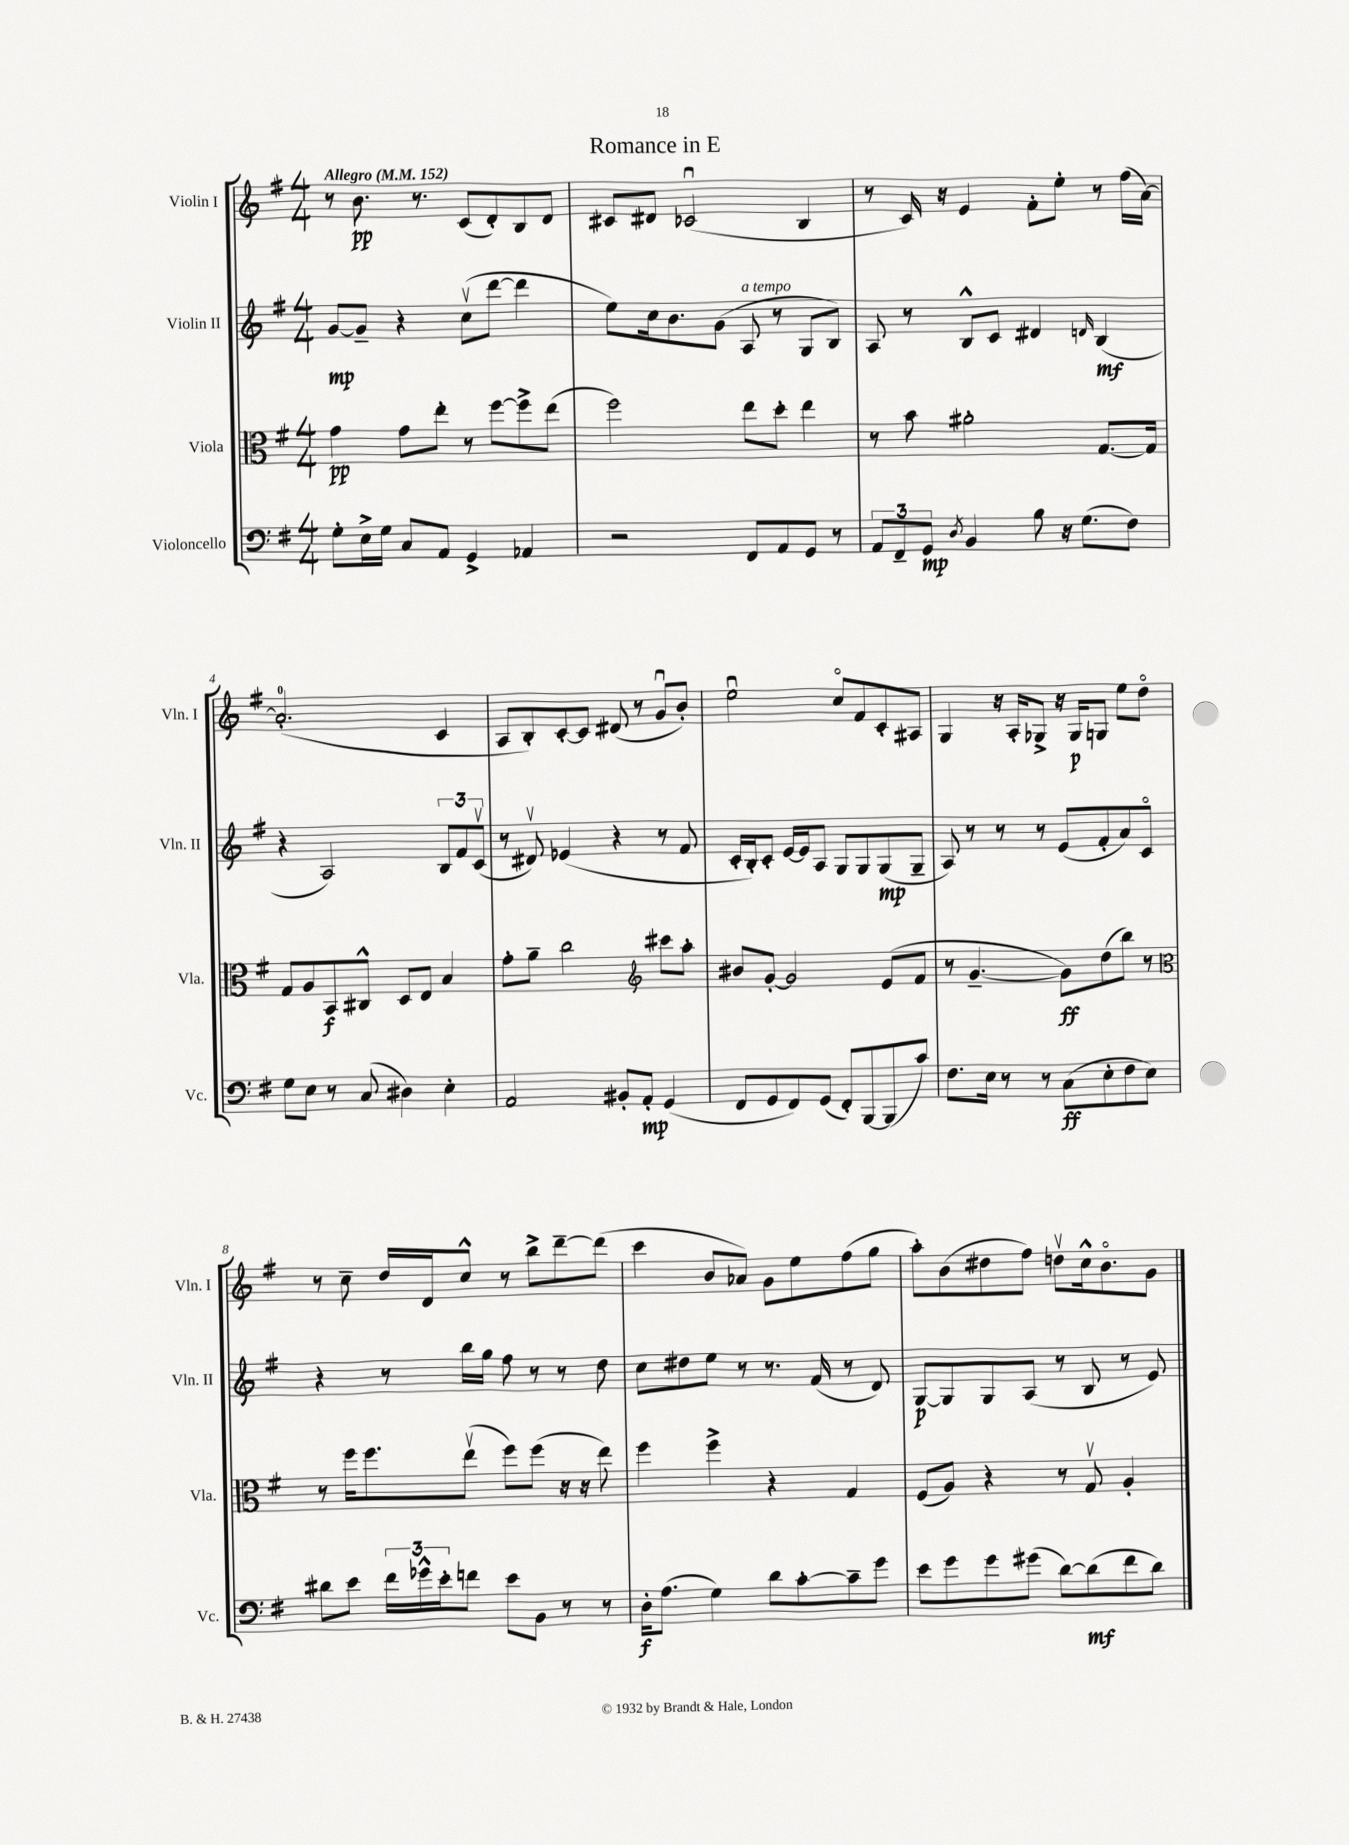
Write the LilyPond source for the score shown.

\header { title = "Romance in E" }
<<
\new StaffGroup <<
\new Staff = "s0" \with { instrumentName = "Violin I" shortInstrumentName = "Vln. I" } {
    \clef treble \key g \major \numericTimeSignature \time 4/4 \tempo "Allegro" 4 = 152
    r8 b'8.\pp r8. c'8( d'8-.) b8 d'8 |
    cis'8 dis'8 ces'2\downbow( b4 |
    r8 c'16) r16 e'4 fis'8-. e''8-. r8 fis''16( a'16~) |
    a'2.-0-.( c'4 |
    a8 b8-.) c'8~-. c'8 dis'8( r8 g'8\downbow b'8-.) |
    e''2\downbow c''8\flageolet fis'8 c'8-. ais8 |
    g4 r16 a16-. ges8-> r16 ges16\p g8 e''8 d''8\flageolet |
    r8 c''8-- d''16 d'16 c''8-^ r8 b''8-> d'''8~-- d'''8( |
    c'''4 b'8 aes'8) g'8 e''8 fis''8( g''8 |
    a''8-.) b'8( dis''8 fis''8) d''8\upbow c''16-^ b'8.\flageolet g'8 \bar "|." |
}
\new Staff = "s1" \with { instrumentName = "Violin II" shortInstrumentName = "Vln. II" } {
    \clef treble \key g \major \numericTimeSignature \time 4/4
    g'8~\mp g'8-- r4 c''8\upbow( d'''8~ d'''4 |
    e''8) c''16 b'8. g'8( a8^\markup { \italic "a tempo" } r8 g8 b8) |
    a8 r8 b8-^ c'8 dis'4 \grace { d'16 } b4\mf( |
    r4 a2) \tuplet 3/2 { b8 fis'8 c'8\upbow( } |
    r8 dis'8\upbow) ees'4( r4 r8 fis'8 |
    c'16-. b16-.) c'8-. e'16~ e'16 a8 g8 g8 g8\mp( g8-- |
    a8) r8 r8 r8 e'8( fis'8-. a'8) c'8\flageolet |
    r4 r8 b''16 g''16 fis''8 r8 r8 d''8 |
    c''8 dis''8 e''8 r8 r8. fis'16( r8 d'8) |
    g8~\p g8 g8 a8( r8 b8 r8 e'8) \bar "|." |
}
\new Staff = "s2" \with { instrumentName = "Viola" shortInstrumentName = "Vla." } {
    \clef alto \key g \major \numericTimeSignature \time 4/4
    g'4\pp g'8 e''8-. r8 fis''8~ fis''8-> e''8( |
    fis''2) e''8 d''8-. e''4 |
    r8 b'8 ais'2-. g8.~ g16 |
    g8 a8 b,8\f cis8-^ d8 e8 b4 |
    g'8-. a'8-- c''2 \clef treble cis'''8 a''8-. |
    bis'8 g'8~-. g'2 e'8( fis'8 |
    r8 g'4.~-- g'8\ff) d''8( b''8) r8 |
    \clef alto r8 fis''16 fis''8. e''8\upbow( fis''8) fis''8( r16 r16 e''8) |
    fis''4 fis''4-> r4 g4 |
    fis8( a8) r4 r8 g8\upbow a4-. \bar "|." |
}
\new Staff = "s3" \with { instrumentName = "Violoncello" shortInstrumentName = "Vc." } {
    \clef bass \key g \major \numericTimeSignature \time 4/4
    g8-. e16-> g16 c8 a,8 g,4-> aes,4 |
    r2 fis,8 a,8 g,8 r8 |
    \tuplet 3/2 { a,8 fis,8-- g,8\mp } \acciaccatura { d8 } b,4 b8 r16 g8.( fis8) |
    g8 e8 r8 c8( dis4) e4-. |
    a,2 bis,8-. a,8-.\mp g,4( |
    fis,8 g,8 fis,8) g,8( fis,8-.) b,,8~ b,,8( c'8) |
    fis8. e16 r8 r8 c8\ff( e8-. fis8 e8) |
    dis'8 e'8 \tuplet 3/2 { fis'16 ges'16-^ e'16-. } f'8 e'8 b,8 r8 r8 |
    d16-.\f a8.( g4) d'8 c'8~-. c'8-- g'8 |
    e'8 g'8 g'8 gis'8( d'8~) d'8\mf( fis'8 d'8) \bar "|." |
}
>>
>>
